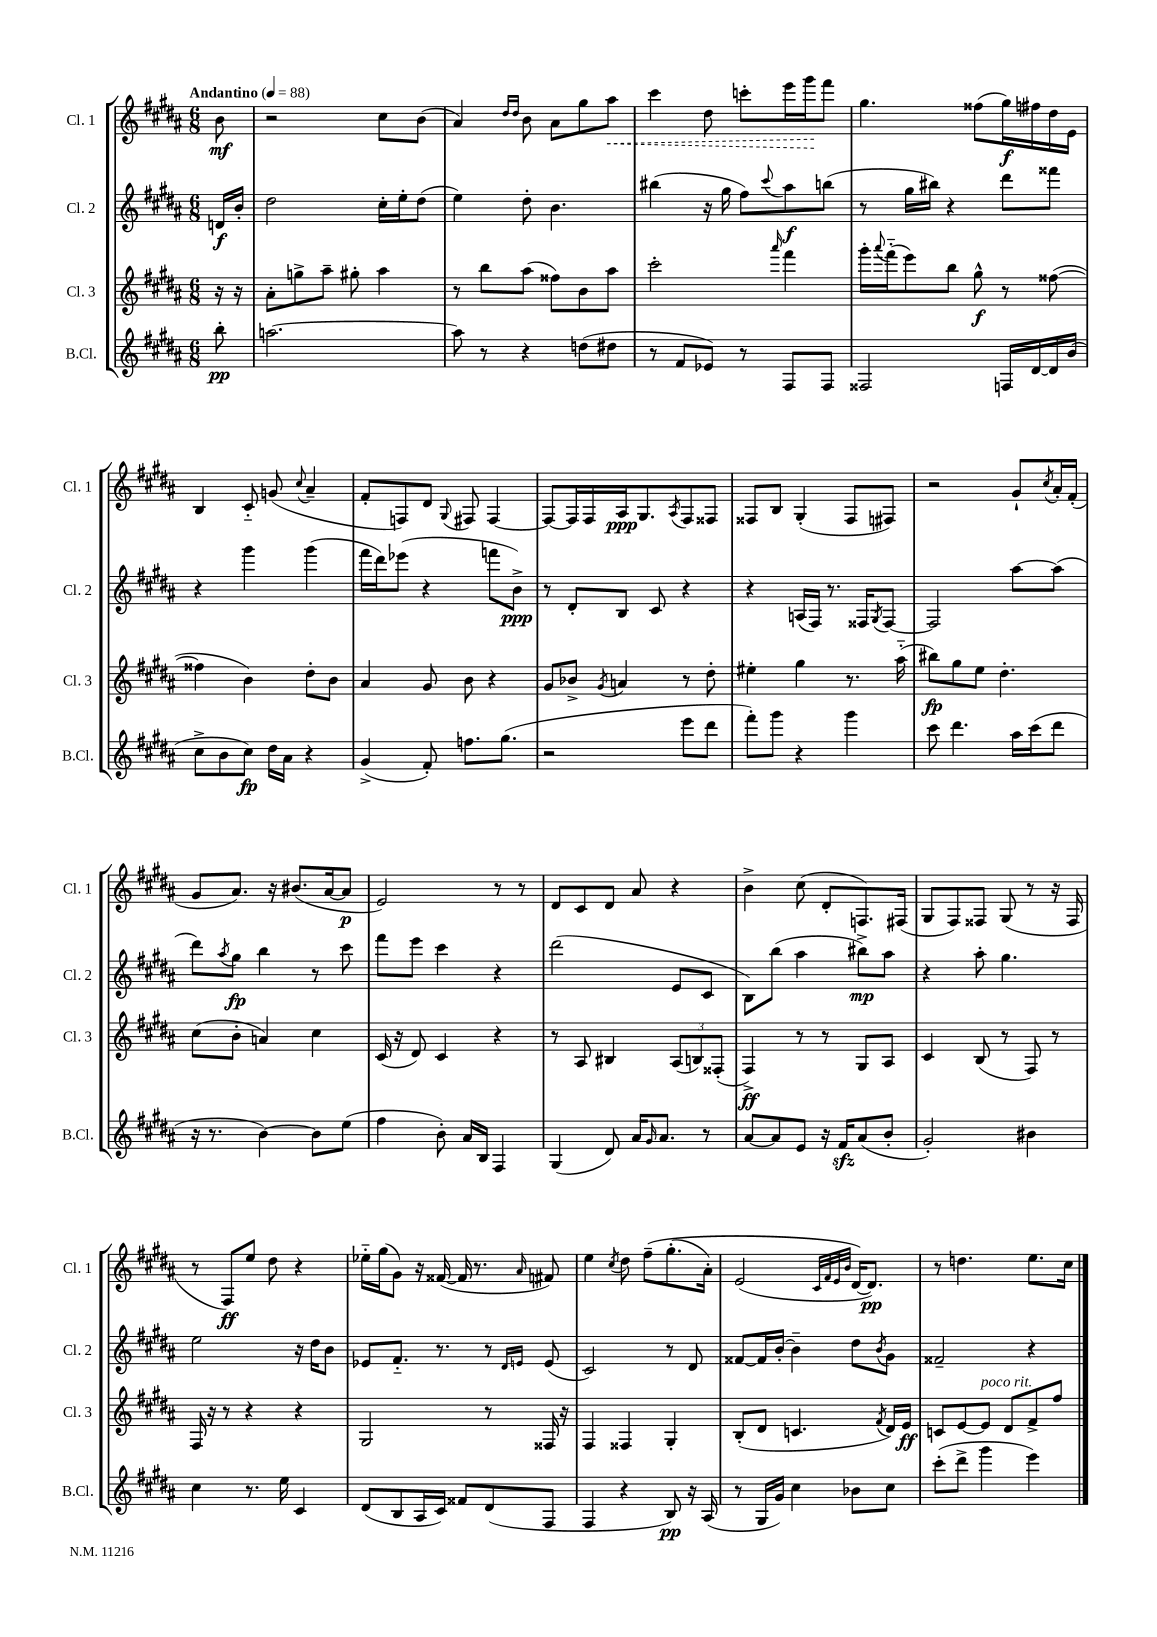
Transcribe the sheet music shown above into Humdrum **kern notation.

**kern	**kern	**kern	**kern
*staff4	*staff3	*staff2	*staff1
*clefG2	*clefG2	*clefG2	*clefG2
*k[f#c#g#d#a#]	*k[f#c#g#d#a#]	*k[f#c#g#d#a#]	*k[f#c#g#d#a#]
*M6/8	*M6/8	*M6/8	*M6/8
*MM88	*MM88	*MM88	*MM88
8bb'	16r	16d	8b
.	16r	16b'	.
=	=	=	=
[2.aa	8a#'	2dd#	2r
.	8gg^	.	.
.	8aa#~	.	.
.	8gg#'	.	.
.	4aa#	16cc#'	8cc#
.	.	16ee'	.
.	.	(8dd#	(8b
=	=	=	=
8aa]	8r	4ee)	4a#)
8r	8bb	.	.
.	.	.	16qqdd#
.	.	.	16qqdd#
4r	(8aa#	8dd#'	8b
.	8ff##)	4.b	8a#
(8dd	8b	.	8gg#
8dd#	8aa#	.	8aa#
=	=	=	=
8r	2ccc#'	(4bb#	4ccc#
8f#	.	.	.
8e-)	.	16r	8dd#
.	.	16gg#	.
8r	.	8ff#)	8ccc'
.	16qqaaa#	8qqccc#	.
8F#	4fff#	8aa#	16eee
.	.	.	16ggg#
8F#	.	(8bb	8fff#
=	=	=	=
2F##	16ggg#'	8r	4.gg#
.	8qqaaa#	.	.
.	(16fff#'~	.	.
.	8eee)	16gg#	.
.	.	16bb#)	.
.	8bb	4r	.
.	8gg#^^	.	(8ff##
16F	8r	8ddd#	16gg#)
[16d#	.	.	16ff#
16d#]	([8ff##	8fff##	16dd#
(16b	.	.	16e
=	=	=	=
8cc#^	4ff##]	4r	4B
8b	.	.	.
8cc#)	4b)	4ggg#	8c#'~
16dd#	.	.	(8g
16a#	.	.	.
.	.	.	8qqcc#
4r	8dd#'	(4ggg#	4a#~
.	8b	.	.
=	=	=	=
(4g#^	4a#	16fff#	8f#'
.	.	16ddd#)	.
.	.	(8eee-	8F)
8f#')	8g#	4r	8d#
.	.	.	8qqG#
8.ff	8b	.	8F#
.	4r	8fff	[4F#
(8.gg#	.	.	.
.	.	8b^)	.
=	=	=	=
2r	8g#	8r	8F#_
.	8b-^	8d#'	16F#]
.	.	.	16F#
.	8qg#	.	.
.	4a	8B	16A#
.	.	.	8.G#
.	.	8c#	.
.	.	.	8qA#
8eee	8r	4r	8F#
8ddd#	8dd#'	.	8F##
=	=	=	=
8fff#')	4ee#'	4r	8F##
8ggg#	.	.	8B
4r	4gg#	(16A	(4G#'
.	.	16F#)	.
.	.	8.r	.
4ggg#	8.r	.	8F##
.	.	16F##	.
.	.	8qG#	.
.	.	[8F##	8F#)
.	(16aa#'~	.	.
=	=	=	=
8ccc#	8bb#)	2F##]	2r
4.ddd#	8gg#	.	.
.	8ee	.	.
.	4.dd#'	.	.
16aa#	.	[8aa#	8g#`
(16ccc#	.	.	.
.	.	.	8qcc#
8ddd#	.	(8aa#]	16a#'
.	.	.	(16f#'
=	=	=	=
16r	(8cc#	8ddd#)	8g#
8.r	.	.	.
.	.	8qaa#	.
.	8b'	8gg#	8.a#)
[4b)	4a)	4bb	.
.	.	.	16r
.	.	.	(8.b#
8b]	4cc#	8r	.
.	.	.	[16a#
(8ee	.	8ccc#	8a#]
=	=	=	=
4ff#	(16c#	8fff#	2e)
.	16r	.	.
.	8d#)	8eee	.
8b')	4c#	4ccc#	.
16a#	.	.	.
16B	.	.	.
4F#	4r	4r	8r
.	.	.	8r
=	=	=	=
(4G#	8r	(2ddd#	8d#
.	8A#	.	8c#
8d#)	4B#	.	8d#
16a#	.	.	8a#
16qqg#	.	.	.
8.a#	.	.	.
.	(12A#	8e	4r
.	12B)	.	.
8r	.	8c#	.
.	(12F##'	.	.
=	=	=	=
[8a#	4F#^)	8B)	4b^
8a#]	.	(8bb	.
8e	8r	4aa#	(8cc#
16r	8r	.	8d#'
16f#	.	.	.
(8a#	8G#	8bb#^)	8.F)
8b'	8A#	8aa#	.
.	.	.	(16F#
=	=	=	=
2g#')	4c#	4r	8G#
.	.	.	8F#)
.	(8B	8aa#'	8F##
.	8r	4.gg#	(8G#
4b#	8F#)	.	8r
.	8r	.	16r
.	.	.	16F##
=	=	=	=
4cc#	16F#	2ee	8r
.	16r	.	.
.	8r	.	8F#)
8.r	4r	.	8ee
.	.	.	8dd#
16ee	.	.	.
4c#	4r	16r	4r
.	.	16dd#	.
.	.	8b	.
=	=	=	=
(8d#	2G#	8e-	16ee-'~
.	.	.	(16gg#
8B	.	8.f#'~	8g#)
16A#	.	.	16r
16c#)	.	8.r	([16f##
8f##	.	.	16f##]
.	.	.	8.r
(8d#	8r	8r	.
.	.	16qqd#	.
.	.	16qqe	16qqa#
8F#	16F##	(8e	8f#)
.	16r	.	.
=	=	=	=
4F#	4F#	2c#)	4ee
.	.	.	8qcc#
4r	4F##	.	8dd#
.	.	.	&(8ff#~
8B)	4G#'	8r	(8.gg#'
16r	.	8d#	.
(16A#	.	.	16a#')
=	=	=	=
8r	(8B'	[8f##	(2e
16G#	8d#	16f##]	.
16g#)	.	[16b'	.
4cc#	4.c	4b~]	.
.	.	.	32qqc#
.	.	.	32qqf#
.	.	.	32qqe
.	.	.	32qqb
8b-	.	8dd#	[16d#&)
.	.	.	8.d#])
.	8qf#	8qb	.
8cc#	16d#)	8g#	.
.	16e	.	.
=	=	=	=
(8ccc#'	8c	2f##~	8r
8ddd#^	[8e	.	4.dd
4ggg#	8e]	.	.
.	8d#	.	.
4eee)	8f#^	4r	8.ee
.	8ff#	.	.
.	.	.	16cc#
==	==	==	==
*-	*-	*-	*-
